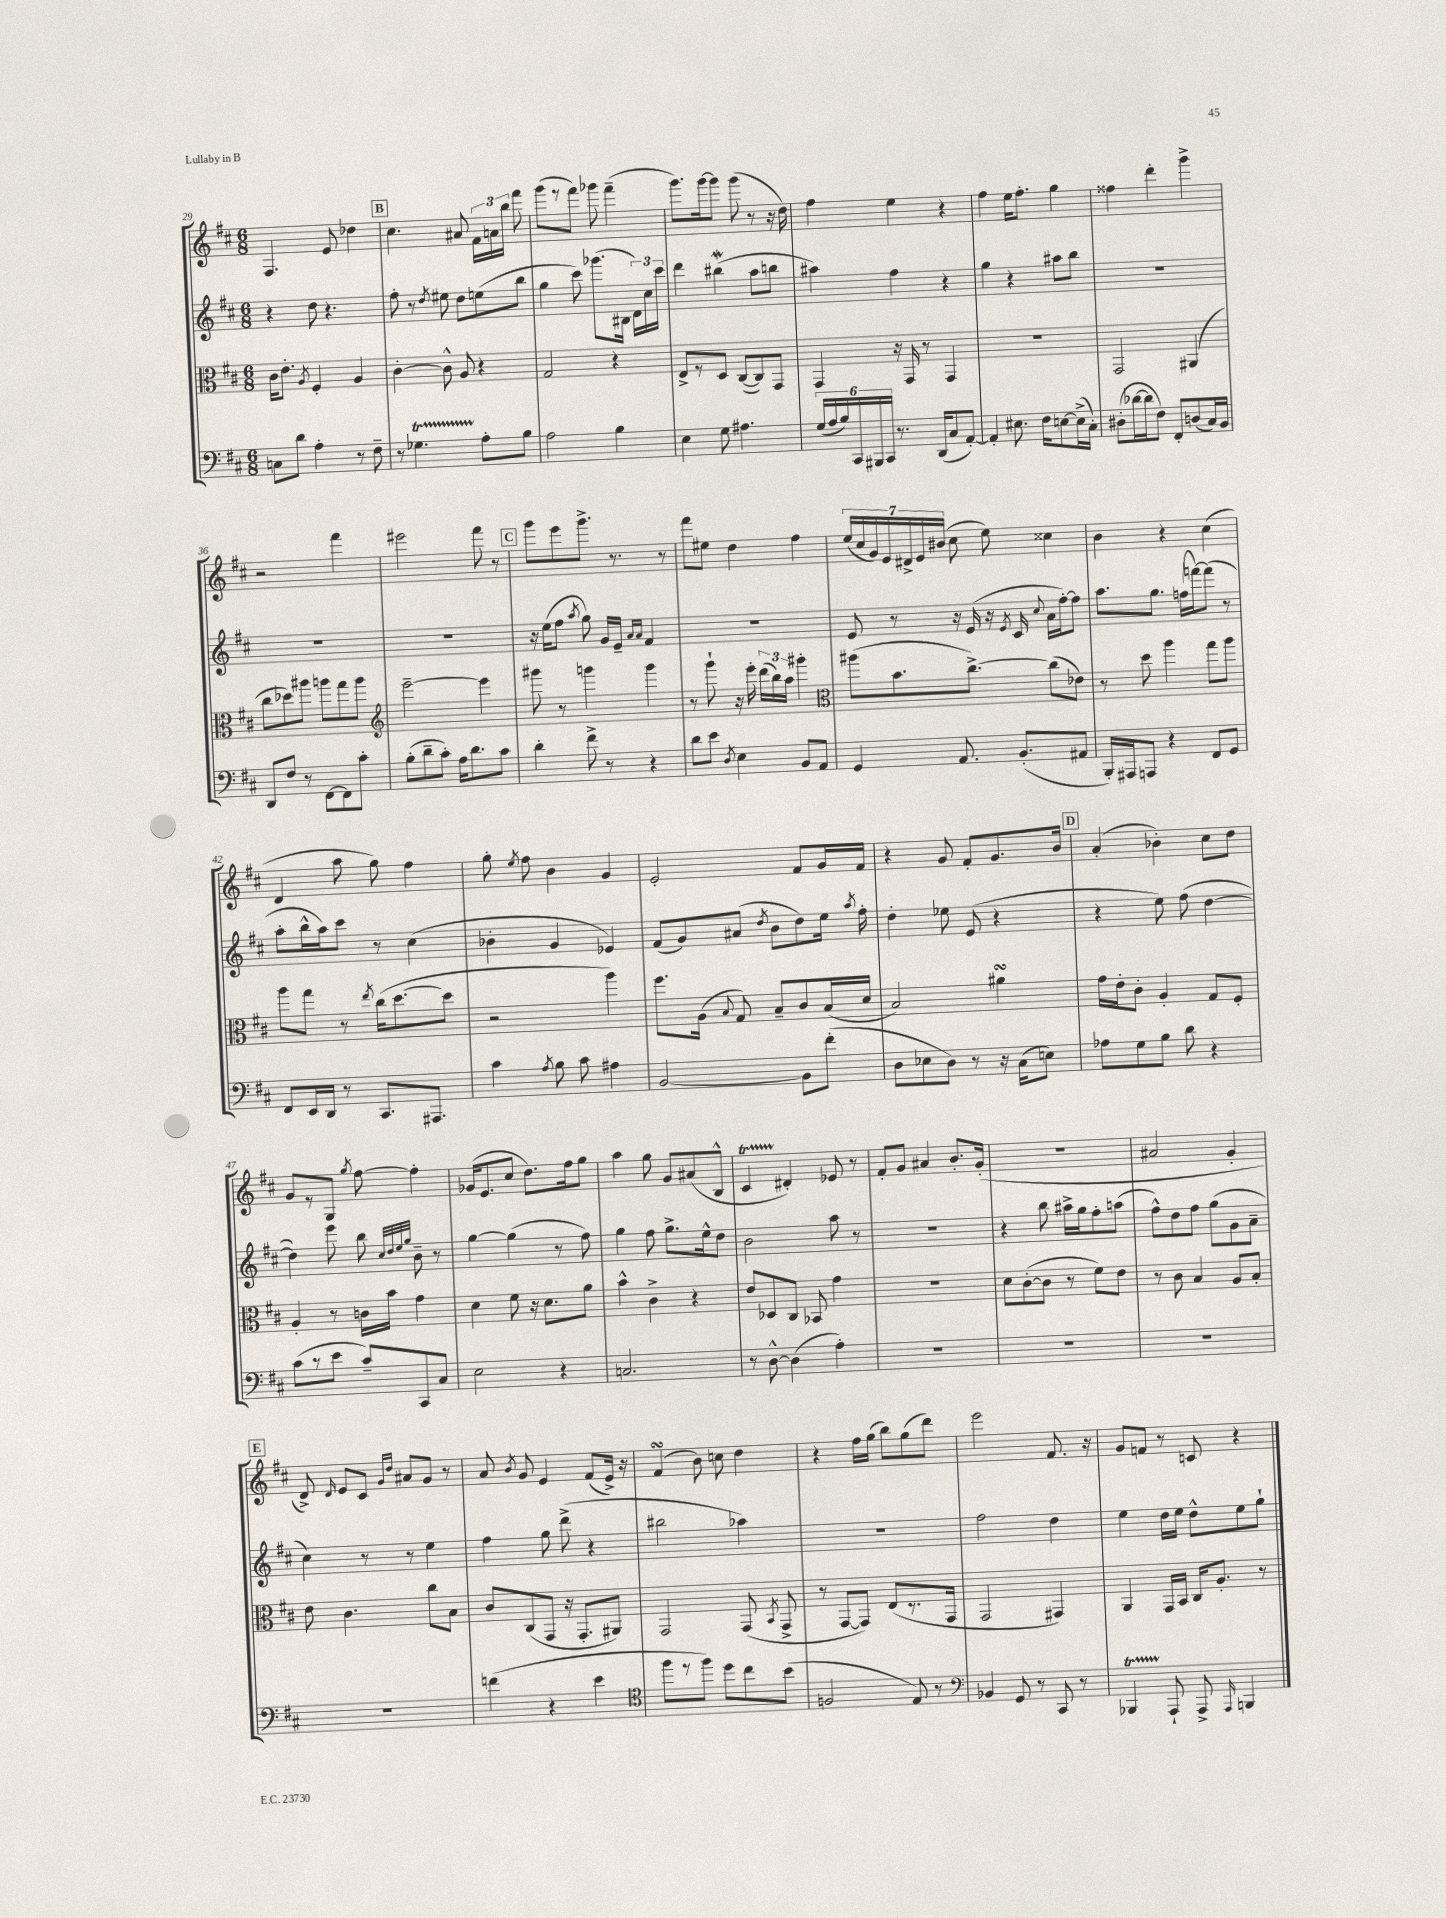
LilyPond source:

<<
\new StaffGroup <<
\new Staff = "s0" {
    \clef treble \key d \major \numericTimeSignature \time 6/8
    \autoBeamOff fis4. e'8 des''4 |
    \mark \markup { \box "B" } cis''4. ais'8 \tuplet 3/2 { fis'16[ a'16 b''16] } fis'''8 |
    g'''8[( r8 fis'''8]) ges'''8 fis'''4--( |
    g'''8.[) g'''16~ g'''8] g'''8( r8 r16 d''16) |
    fis''4 e''4 r4 |
    fis''4 e''16[ fis''8.]-. g''4 |
    fisis''4 d'''4-. g'''4-> |
    r2 fis'''4 |
    eis'''2 fis'''8 r8 |
    \mark \markup { \box "C" } g'''8[ e'''8 g'''8.]-> r8. r8 |
    fis'''8[ eis''8] d''4 fis''4 |
    \tuplet 7/4 { e''16[( cis''16 g'16) e'16 dis'16-> e'16 bis'16]( } cis''8 e''8) cisis''4 |
    b'4 r4 cis''4( |
    d'4 a''8 g''8) fis''4 |
    g''8-. \acciaccatura { e''8 } fis''8 b'4 g'4 |
    e'2-. fis'8[ g'16 fis'16] |
    r4 g'8 fis'8[-. g'8. b'16] |
    \mark \markup { \box "D" } a'4-.( bes'4-.) cis''8[ d''8] |
    g'8[ r8 g8] \acciaccatura { g''8 } fis''8~ fis''4-. |
    ges'16[( e'8. cis''8] d''8.[) fis''16 g''8] |
    a''4 g''8 g'8[ ais'8( b8]-^ |
    cis'4\startTrillSpan dis'4-.\stopTrillSpan) ees'8 r8 |
    fis'8[-. g'8] ais'4 b'8.[-. g'16]-.( |
    R2. |
    ais'2 g'4-. |
    \mark \markup { \box "E" } d'8->) \grace { d'16 } e'8[ cis'8] \grace { g'16[ d''16] } ais'8[ g'8] r8 |
    a'8 \acciaccatura { b'8 } g'8 e'4 fis'8[( e'16]->) r16 |
    fis'4\turn( b'8) c''8 d''4 |
    r4 fis''16[ g''16]( b''8[) g''8( d'''8]) |
    e'''2 fis'8. r16 |
    g'8[ f'8] r8 c'8 r4 \bar "|." |
}
\new Staff = "s1" {
    \clef treble \key d \major \numericTimeSignature \time 6/8
    \autoBeamOff r4 d''8 r4. |
    \mark \markup { \box "B" } fis''8-. r8 \acciaccatura { d''8 } eis''8 d''8[ e''8( b''8] |
    g''4 cis'''8) ges'''8.[( bis16] \tuplet 3/2 { d'16[) cis''16 cis'''16] } |
    d'''4 bis''4\mordent( a''8[ b''8] |
    ais''4) fis''4 r4 |
    g''4 r4 ais''8[ b''8] |
    R2. |
    R2. |
    R2. |
    \mark \markup { \box "C" } r16 e''16[( fis''8] \acciaccatura { a''8 } g''8) g'16[ e'16]-- \grace { a'16[ a'16] } fis'4 |
    R2. |
    e'8 r8 r16 e'16( r16 \acciaccatura { e'8 } cis'16 \appoggiatura { cis''8 } a'16[ fis''16~-.) fis''8] |
    a''8.[ g''8.] f''16[( f'''16~) f'''8]( r8 |
    a''8[-. b''16-^ a''16) cis'''8] r8 cis''4( |
    bes'4-. g'4 ees'4) |
    fis'8[( g'8) ais'8]( \acciaccatura { d''8 } b'8[ d''8) e''16] \acciaccatura { a''8 } fis''16-. |
    d''4-. ees''8 e'8( r4 |
    \mark \markup { \box "D" } r4 e''8) fis''8( d''4~ |
    d''4) e'''8 b''8 \grace { cis''32[ d''32 e''32 g''32] } b'8-- r8 |
    g''4~ g''4( r8 fis''8) |
    g''4 fis''8 g''8.[-> e''16-^ d''8] |
    b'2 a''8 r8 |
    R2. |
    r4 b''8 ais''16[-> g''16 fis''8-. a''8]( |
    fis''8[-^) d''8 fis''8] g''8[( g'8 a'8]-- |
    \mark \markup { \box "E" } cis''4) r8 r8 e''4 |
    fis''4 g''8 d'''8->( r4 |
    bis''2 aes''4) |
    R2. |
    fis''2 d''4 |
    e''4 d''16[ e''16] d''8[-^ e''8 g''8]-! \bar "|." |
}
\new Staff = "s2" {
    \clef alto \key d \major \numericTimeSignature \time 6/8
    \autoBeamOff cis'16[ e'8.]-. \acciaccatura { a8 } fis4-. a4 |
    \mark \markup { \box "B" } cis'4~-. cis'8-^ a8 r4 |
    g2 r4 |
    e8[-> r8 d8] cis8[~( cis8) g,8] |
    g,4 r16 g,16 r8 g,4 |
    R2. |
    g,2 ais,4( |
    cis''8[ des''8) ais''8] a''8[ g''8 a''8] |
    \clef treble e'''2~-- e'''4 |
    \mark \markup { \box "C" } gis'''8 r8 g'''4 g'''4 |
    r8 g'''8-! r16 e'''16-. \tuplet 3/2 { d'''16[( b''16) a''16] } gis'''4-. |
    \clef alto ais''8[( b'8. cis''8.]~->) cis''8[( ees'8]) |
    r8 d''8 a''4 g''8[ a''8] |
    a''8[ g''8] r8 \acciaccatura { e''8 } cis''16[( d''8.~ d''8] |
    r2 a''4) |
    fis''8.[ a16]( \appoggiatura { b8 } g8) b8[-- cis'8 b16( d'16] |
    b2) ais'4\turn |
    \mark \markup { \box "D" } g'16[ e'16-. cis'8]-. a4-. g8[ fis8]-. |
    a4-. r8 c'16[ b'16] g'4 |
    d'4 fis'8 r16 d'8.[ a'8] |
    b'4-^ cis'4-> r4 |
    e'8[ des8 cis8] bes,8 g'4 |
    R2. |
    d'8[ cis'8~-.( cis'8] r8 fis'8[) e'8] |
    r8 cis'8 b4 a8[ b8]-. |
    \mark \markup { \box "E" } e'8 cis'4. cis''8[ b8] |
    cis'8[ cis8( g,8] r16 g,8.[-. ais,8]) |
    g,2 g,8( \acciaccatura { b,8 } g,8-> |
    r8 g,8[~ g,8]) e8[( r8. g,16] |
    g,2 gis,4) |
    a,4 g,16[ b,16] cis16[ a8.]-. r8 \bar "|." |
}
\new Staff = "s3" {
    \clef bass \key d \major \numericTimeSignature \time 6/8
    \autoBeamOff c8[ d'8] a4-. r8 fis8-- |
    \mark \markup { \box "B" } r8 ges4.\startTrillSpan a8[-.\stopTrillSpan b8] |
    a2 b4 |
    e4 g8 ais4. |
    \tuplet 6/4 { g16[( a16 b16) cis,16 bis,,16 cis,16] } r8. d,16[( cis8 a,8]~-.) |
    a,4-. eis8. fis16[ e8~ e16->( cis16]-.) |
    dis8[-.( des'16~ des'16 fis8]) fis,8[-. d8( cis16) b,16] |
    d,8[ fis8] r8 fis,8[~ fis,8 cis'8]-. |
    b8[-.( d'8-- cis'8]-.) a16[ d'8. cis'8] |
    \mark \markup { \box "C" } d'4-. fis'8-> r8 r4 |
    d'8[ e'8] \acciaccatura { d8 } e4 b,8[ a,8] |
    g,4 a,8. b,8.[-.( ais,8] |
    b,,16[-.) ais,,16 a,,8] r4 fis,8[ g,8] |
    fis,8[ e,16 d,16] r8 cis,8.[ ais,,8.] |
    cis'4 \acciaccatura { a8 } b8 cis'8 ais4 |
    b,2~ b,8[ fis'8]-.( |
    d8[ ees8 d8]) r8 r16 cis16[( e8]) |
    \mark \markup { \box "D" } aes8[ g8 b8] d'8 r4 |
    cis'8[( r8 e'8] cis'8[--) cis,8 cis8] |
    e2 r4 |
    c2. |
    r8 d8~-^ d4( a4-.) |
    R2. |
    R2. |
    R2. |
    \mark \markup { \box "E" } R2. |
    f'4( r4 e'4 |
    \clef tenor fis''8[ r8 fis''8]) d''8[ cis''8 b'8]( |
    f2 e8) r8 |
    \clef bass bes,4 g,8 r8 cis,8 r8 |
    bes,,4\startTrillSpan a,,8-!\stopTrillSpan a,,8-> \grace { a,,16 } b,,4 \bar "|." |
}
>>
>>
\layout { \context { \Score currentBarNumber = #29 } }
